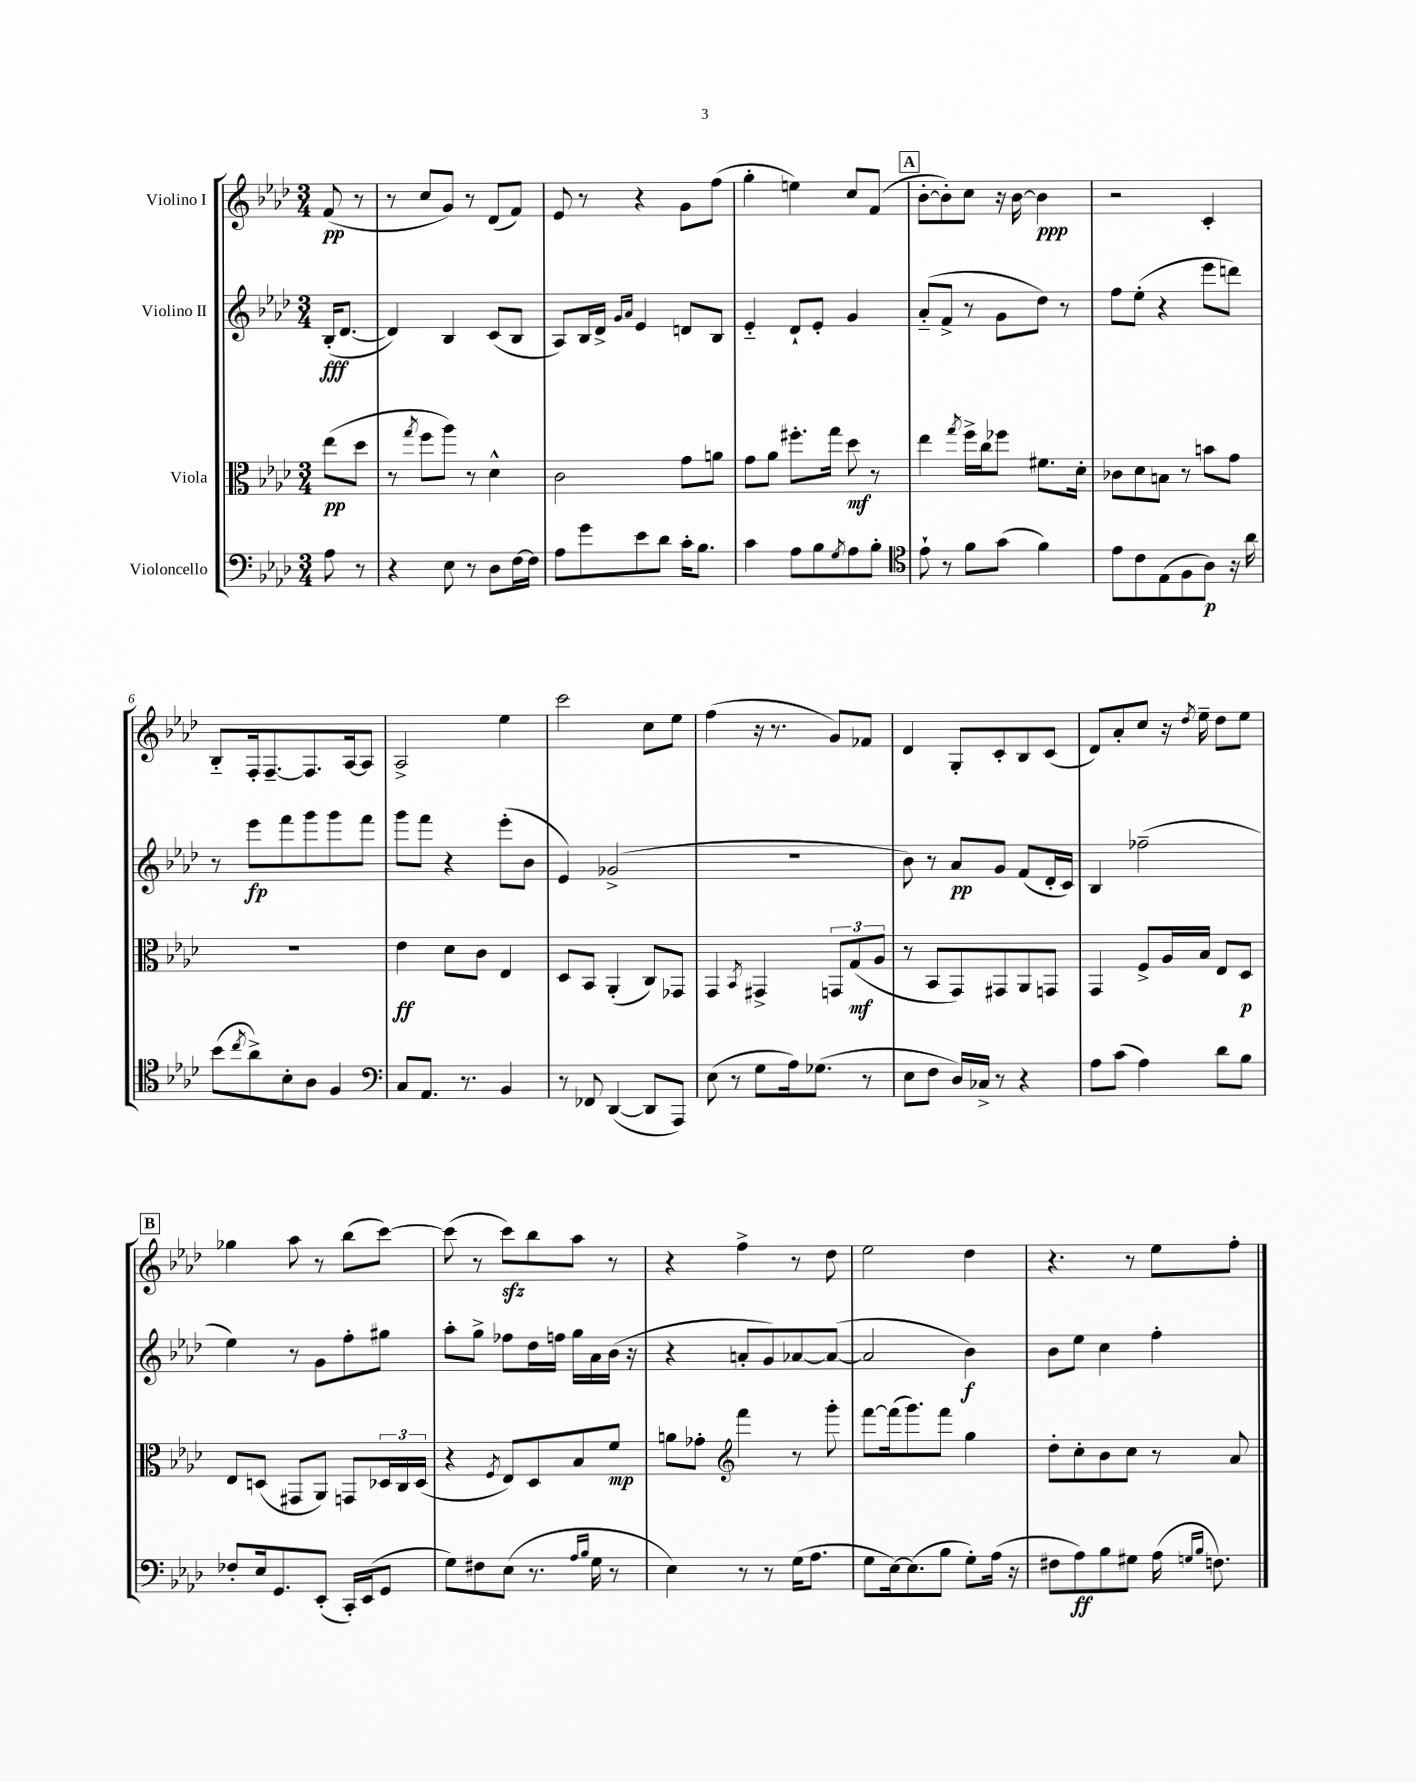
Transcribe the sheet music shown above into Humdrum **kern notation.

**kern	**dynam	**kern	**dynam	**kern	**dynam	**kern	**dynam
*part4	*part4	*part3	*part3	*part2	*part2	*part1	*part1
*staff4	*staff4	*staff3	*staff3	*staff2	*staff2	*staff1	*staff1
*I"Violoncello	*	*I"Viola	*	*I"Violino II	*	*I"Violino I	*
*clefF4	*	*clefC3	*	*clefG2	*	*clefG2	*
*k[b-e-a-d-]	*	*k[b-e-a-d-]	*	*k[b-e-a-d-]	*	*k[b-e-a-d-]	*
*M3/4	*	*M3/4	*	*M3/4	*	*M3/4	*
=	=	=	=	=	=	=	=
8A-\	.	(8ee-\L	pp	(16B-'/KL	fff	(8f/	pp
.	.	.	.	[8.d-/J	.	.	.
8r	.	8dd-\J	.	.	.	8r	.
=1	=1	=1	=1	=1	=1	=1	=1
4r	.	8r	.	4d-/])	.	8r	.
.	.	8qgg/	.	.	.	.	.
.	.	8ff\L	.	.	.	8cc/L	.
8E-\	.	8aa-\J)	.	4B-/	.	8g/J)	.
8r	.	8r	.	.	.	8r	.
8D-\L	.	4d-^^\	.	(8c/L	.	(8d-/L	.
[16F\L	.	.	.	8B-/J	.	8f/J)	.
16F\JJ]	.	.	.	.	.	.	.
=2	=2	=2	=2	=2	=2	=2	=2
8A-\L	.	2c\	.	8A-/L)	.	8e-/	.
8g\	.	.	.	16B-/L	.	8r	.
.	.	.	.	16d-^/JJ	.	.	.
.	.	.	.	16qqg/LL	.	.	.
.	.	.	.	16qqa-/JJ	.	.	.
8e-\	.	.	.	4e-/	.	4r	.
8d-\J	.	.	.	.	.	.	.
16c'\KL	.	8g\L	.	8dn/L	.	8g\L	.
8.B-\J	.	.	.	.	.	.	.
.	.	8an\J	.	8B-/J	.	(8ff\J	.
=3	=3	=3	=3	=3	=3	=3	=3
4c\	.	8g\L	.	4e-/	.	4gg'\	.
.	.	8a-\J	.	.	.	.	.
8A-\L	.	8.ff#X'\L	.	8d-`/L	.	4een\)	.
8B-\	.	.	.	8e-'/J	.	.	.
.	.	16gg\Jk	.	.	.	.	.
8qG/	.	.	.	.	.	.	.
8A-\	.	8dd-\	mf	4g/	.	8cc/L	.
8B-'\J	.	8r	.	.	.	(8f/J	.
!!LO:REH:place=s1:t=A
=4	=4	=4	=4	=4	=4	=4	=4
*clefC4	*	*	*	*	*	*	*
8e-`\	.	4ee-\	.	(8a-/L	.	[8b-'\L	.
8r	.	.	.	8f^/J	.	8b-'\])	.
.	.	8qgg/	.	.	.	.	.
8f\L	.	16ff^\LL	.	8r	.	8cc\J	.
.	.	16cc\J	.	.	.	.	.
(8g\J	.	8ff-X\J	.	8g\L	.	16r	.
.	.	.	.	.	.	[16b-\	.
4f\)	.	8.f#X\L	.	8dd-\J)	.	4b-\]	ppp
.	.	.	.	8r	.	.	.
.	.	16d-'\Jk	.	.	.	.	.
=5	=5	=5	=5	=5	=5	=5	=5
8e-\L	.	8c-X\L	.	8ff\L	.	2r	.
8c\	.	8d-\	.	(8ee-'\J	.	.	.
(8E-\	.	8Bn\J	.	4r	.	.	.
8F\	.	8r	.	.	.	.	.
8A-\J)	p	8bn\L	.	8eee-\L	.	4c'/	.
16r	.	8g\J	.	8dddn\J)	.	.	.
16a-\	.	.	.	.	.	.	.
!!LO:LB:g=z
=6	=6	=6	=6	=6	=6	=6	=6
(8b-\L	.	2.r	.	8r	.	8B-/L	.
8qcc/	.	.	.	.	.	.	.
8a-^\)	.	.	.	8eee-\L	fp	16F'/k	.
.	.	.	.	.	.	[8.F~/	.
8B-'\	.	.	.	8fff\	.	.	.
8A-\J	.	.	.	8ggg\	.	8.F/]	.
4F/	.	.	.	8ggg\	.	.	.
.	.	.	.	.	.	[16A-/k	.
.	.	.	.	8fff\J	.	8A-/J]	.
=7	=7	=7	=7	=7	=7	=7	=7
*clefF4	*	*	*	*	*	*	*
8C/L	.	4e-\	ff	8ggg\L	.	2A-^/	.
8.AA-/J	.	.	.	8fff\J	.	.	.
.	.	8d-\L	.	4r	.	.	.
8.r	.	.	.	.	.	.	.
.	.	8c\J	.	.	.	.	.
4BB-/	.	4E-/	.	(8eee-'\L	.	4ee-\	.
.	.	.	.	8b-\J	.	.	.
=8	=8	=8	=8	=8	=8	=8	=8
8r	.	8D-/L	.	4e-/)	.	2ccc\	.
8FF-X/	.	8BB-/J	.	.	.	.	.
([4DD-/	.	(4AA-'/	.	(2g-X^/	.	.	.
8DD-/L]	.	8C/L)	.	.	.	8cc\L	.
8AAA-/J)	.	8GG-X/J	.	.	.	8ee-\J	.
=9	=9	=9	=9	=9	=9	=9	=9
(8E-\	.	4GG/	.	2.r	.	(4ff\	.
8r	.	.	.	.	.	.	.
.	.	8qBB-/	.	.	.	.	.
8G\L	.	4GG#X^/	.	.	.	16r	.
.	.	.	.	.	.	8.r	.
16A-\k)	.	.	.	.	.	.	.
(8.G-X\J	.	.	.	.	.	.	.
.	.	12GGn/L	.	.	.	8g/L)	.
.	.	(12G/	mf	.	.	.	.
8r	.	.	.	.	.	8f-X/J	.
.	.	12A-/J	.	.	.	.	.
=10	=10	=10	=10	=10	=10	=10	=10
8E-\L	.	8r	.	8b-\)	.	4d-/	.
8F\J	.	8BB-/L	.	8r	.	.	.
16D-/LL)	.	8GG/)	.	8a-/L	pp	8G'/L	.
16C-X^/JJ	.	.	.	.	.	.	.
8r	.	8GG#X/	.	8g/J	.	8c'/	.
4r	.	8AA-/	.	(8f/L	.	8B-/	.
.	.	8GGn/J	.	16d-'/L	.	(8c/J	.
.	.	.	.	16c/JJ)	.	.	.
=11	=11	=11	=11	=11	=11	=11	=11
8A-\L	.	4GG/	.	4B-/	.	8d-/L)	.
(8c\J	.	.	.	.	.	8a-'/	.
4A-\)	.	8F^/L	.	(2ff-X~\	.	8cc/J	.
.	.	16A-/L	.	.	.	16r	.
.	.	.	.	.	.	8qdd-/	.
.	.	16B-/JJ	.	.	.	16ee-~\	.
8d-\L	.	8E-/L	.	.	.	8dd-\L	.
8B-\J	.	8D-/J	p	.	.	8ee-\J	.
!!LO:LB:g=z
!!LO:REH:place=s1:t=B
=12	=12	=12	=12	=12	=12	=12	=12
8F-X'/L	.	8E-/L	.	4ee-\)	.	4gg-X\	.
16E-/k	.	(8Dn/J	.	.	.	.	.
8.GG/	.	.	.	.	.	.	.
.	.	8GG#X/L	.	8r	.	8aa-\	.
(8EE-'/J	.	8AA-/J)	.	8g\L	.	8r	.
16CC'/LL)	.	8GGn/L	.	8ff'\	.	(8bb-\L	.
(16EE-/J	.	.	.	.	.	.	.
8GG/J	.	24D-X/L	.	8gg#X\J	.	[8ccc\J)	.
.	.	24C/	.	.	.	.	.
.	.	(24D-/JJ	.	.	.	.	.
=13	=13	=13	=13	=13	=13	=13	=13
8G\L)	.	4r	.	8aa-'\L	.	(8ccc\]	.
8F#X\	.	.	.	8gg^\J	.	8r	.
.	.	8qF/	.	.	.	.	.
(8E-\J	.	8E-/L)	.	8ff-X\L	.	8ccczz\L)	.
8.r	.	8D-/	.	16dd-\L	.	8bb-\	.
.	.	.	.	16ffn\JJ	.	.	.
.	.	8B-/	.	16gg\LL	.	8aa-\J	.
16qqA-/LL	.	.	.	.	.	.	.
16qqB-/JJ	.	.	.	.	.	.	.
16G\	.	.	.	16a-\	.	.	.
8r	.	8f/J	mp	(16b-\JJ	.	8r	.
.	.	.	.	16r	.	.	.
=14	=14	=14	=14	=14	=14	=14	=14
4E-\)	.	8an\L	.	4r	.	4r	.
.	.	8g-X'\J	.	.	.	.	.
*	*	*clefG2	*	*	*	*	*
8r	.	4fff\	.	8an'/L	.	4ff^\	.
8r	.	.	.	8g/)	.	.	.
(16G\KL	.	8r	.	[8a-X/	.	8r	.
8.A-\J	.	.	.	.	.	.	.
.	.	8ggg'\	.	(8a-/J_	.	8dd-\	.
=15	=15	=15	=15	=15	=15	=15	=15
8G\L	.	[8fff\L	.	2a-/]	.	2ee-\	.
[16E-\k)	.	(16fff\k]	.	.	.	.	.
(8.E-\]	.	8.ggg\)	.	.	.	.	.
8B-\J	.	8fff\J	.	.	.	.	.
8G'\L)	.	4gg\	.	4b-\)	f	4dd-\	.
(16A-\Jk	.	.	.	.	.	.	.
16r	.	.	.	.	.	.	.
=16	=16	=16	=16	=16	=16	=16	=16
8F#X\L	.	8dd-'\L	.	8b-\L	.	4.r	.
8A-\)	ff	8cc'\	.	8ee-\J	.	.	.
8B-\	.	8b-\	.	4cc\	.	.	.
8G#X\J	.	8cc\J	.	.	.	8r	.
(16A-\	.	8r	.	4ff'\	.	8ee-\L	.
16qqGn/LL	.	.	.	.	.	.	.
16qqB-/JJ	.	.	.	.	.	.	.
8.Fn\)	.	.	.	.	.	.	.
.	.	8a-/	.	.	.	8ff'\J	.
==	==	==	==	==	==	==	==
*-	*-	*-	*-	*-	*-	*-	*-
